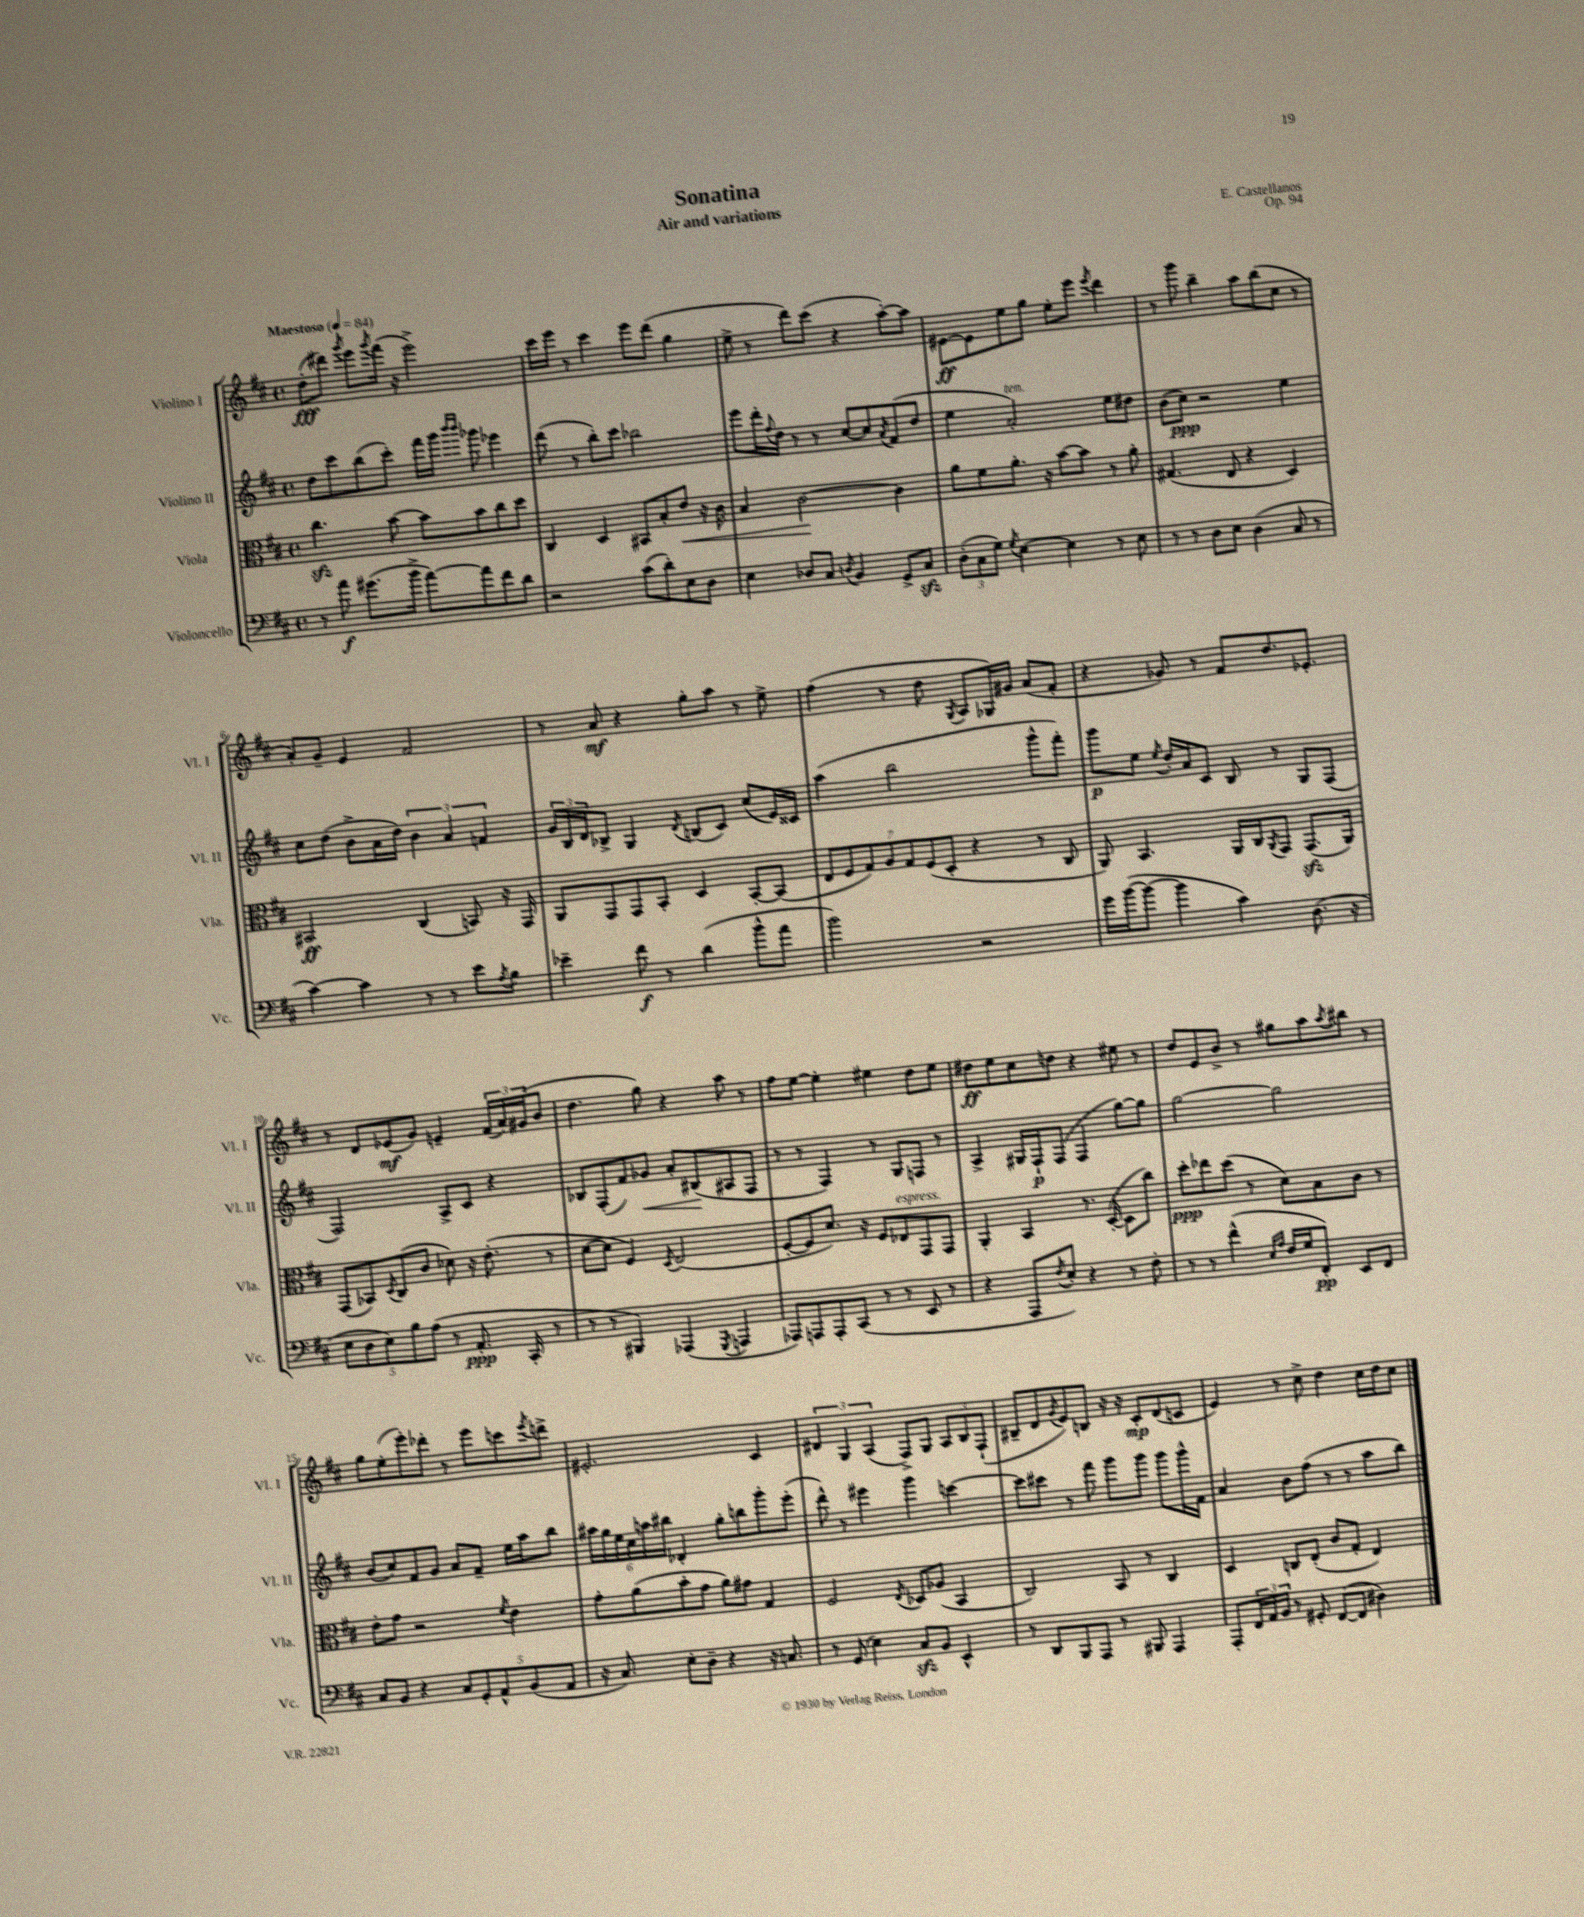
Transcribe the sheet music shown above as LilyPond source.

\header { title = "Sonatina" composer = "E. Castellanos" subtitle = "Air and variations" opus = "Op. 94" }
<<
\new StaffGroup <<
\new Staff = "s0" \with { instrumentName = "Violino I" shortInstrumentName = "Vl. I" } {
    \clef treble \key d \major \defaultTimeSignature \time 4/4 \tempo "Maestoso" 4 = 84
    d''8-.\fff( dis'''8) \acciaccatura { g'''8 } e'''8 \acciaccatura { g'''8 } fis'''16( r16 e'''2->) |
    cis'''16 e'''16 r8 cis'''4 e'''8 d'''8( g''4 |
    e''8-> r8 d'''8) cis'''8( r4 a''8~-.) a''8 |
    eis'8~\ff eis'8 e''8 g''8 e''8-. e'''8 \acciaccatura { e'''8 } d'''4 |
    r8 g'''8 b''4-- a''8 b''8( cis''8 r8 |
    a'8-.) g'8-- e'4 fis'2 |
    r8 a'8\mf r4 g''8-. a''8 r8 e''8-> |
    fis''4( r8 d''8 \acciaccatura { g8 } a8 ges16) gis'16 a'8( fis'8-. |
    r4 ges'8) r8 fis'8 d''8. ees'8.-. |
    r8 d'8 ees'8\mf( g'8) e'4-- \tuplet 3/2 { fis'16( a'16) gis'16( } b'8 |
    d''4. g''8) r4 a''8 r8 |
    fis''8 e''8~ e''4-. eis''4 d''8 eis''8 |
    dis''8\ff e''8 cis''8 d''8 r4 eis''8 r8 |
    d''8 e'8 b'8-> r8 gis''8 a''8 \acciaccatura { a''8 } bis''8 r8 |
    g''8 e''8-.( e'''8-.) des'''8-. r8 e'''8 c'''8 \acciaccatura { e'''8 } d'''8-> |
    eis'2.-. cis'4 |
    \tuplet 3/2 { dis'4 g4 a4( } fis8->) g8 \tuplet 3/2 { a8 b8 fis8-!( } |
    bis8-- d'8 \acciaccatura { g'8 } e'8) b8 r16 r16 cis'8-.\mp d'8( c'8 |
    e'4) r8 cis''8-> d''4 cis''16 d''16 cis''8 \bar "|." |
}
\new Staff = "s1" \with { instrumentName = "Violino II" shortInstrumentName = "Vl. II" } {
    \clef treble \key d \major \defaultTimeSignature \time 4/4
    d''8 cis'''8 b''8( cis'''8-.) fis'''16 g'''16 \grace { b'''16 b'''16 } ges'''8 ees'''4 |
    d'''8( r8 b''8-.) cis'''8 bes''2 |
    e'''8 d'''16-. \appoggiatura { fis''8 } d''16 r8 r8 cis''8~ cis''8 \acciaccatura { a'8 } fis'8( d''8 |
    e''4 a'2-.^\markup { \italic "ten." }) e''8 dis''8 |
    b'8( cis''8\ppp) r2 e''4 |
    cis''8 d''8( b'8-> a'16 d''16) \tuplet 3/2 { b'4 a'4 f'4 } |
    \tuplet 3/2 { g'16 b16 d'16 } bes8-> g4 \acciaccatura { d'8 } b8( cis'8) cis''8( e'16) cisis'16 |
    a''4( b''2 g'''8-^ fis'''8-.) |
    g'''8\p e''8 \acciaccatura { e''8 } d''16-. a'16 cis'8 b8 r8 g8 fis8( |
    fis2) a8-> cis'8 r4 |
    bes8 fis8-.( fis'8) ges'8\< a'8-. bis8\!( ais8 fis8 |
    r8 r8 fis4) r8 g8 f8 r8 |
    a4-> gis16 fis16-!\p fis8( fis4 g''8~) g''8 |
    g''2~ g''2 |
    b'8( cis''8) fis'8 g'8 a'8 fis'8-- e''16 a''16 b''8 |
    \tuplet 6/4 { ais''16 g''16 e''16 cis''16 a''16 bis''16 } des'4-. g''8-. b''8 g'''8-. e'''8-.( |
    d'''8-^) r8 eis'''4 g'''4 c'''4~ |
    c'''8 cis'''8 r8 fis'''8 g'''8 g'''8 g'''8 g'''16-^ fis'16 |
    a'4 b'8 fis''8( r8 r8 a''8 b''8) \bar "|." |
}
\new Staff = "s2" \with { instrumentName = "Viola" shortInstrumentName = "Vla." } {
    \clef alto \key d \major \defaultTimeSignature \time 4/4
    cis''4.\sfz b'8~ b'8 b'8 cis''8 d''8 |
    cis4 d4 bis,8 b8-. e'8\< r16 cis'16 |
    b4 cis'2~\! cis'4 |
    a'8 fis'8 a'8.-. r16 b'8~ b'8 r8 a'8-. |
    gis4.( e8 r4 d4) |
    bis,2\ff cis4( b,8) r16 g,16 |
    a,8 g,8 g,8 b,8-. d4 b,8~-. b,8( |
    \tuplet 7/4 { e8 fis8 g8) a8 g8 fis8( d8-. } r4 r8 cis8 |
    a,8) b,4. a,16 cis16 \acciaccatura { a,8 } g,8 g,8.\sfz( a,16) |
    g,8( bes,8) \acciaccatura { d8 } cis8( cis'8 des'8) r16 e'8.-.( r8 |
    d'8~ d'8 fis4) \acciaccatura { d8 } e2( |
    fis8~-. fis8 d'8.) r16 fis8 ees8^\markup { \italic "espress." } g,8 g,8 |
    a,4-. b,4 r8. d16~-.( d8 cis''8) |
    d''8-.\ppp ees''8 d''8( r8 d'8) b8 cis'8 r8 |
    e'8-. g'8 r2 \acciaccatura { fis'8 } e'4 |
    g'8-. a'8( b'8-. g'8 a'8) gis'8 g4 |
    fis2 \acciaccatura { e8 } des8 aes8( b,4 |
    cis2) b,8 r8 cis4 |
    d4 c8 e8-.( cis'8 g8-. e4) \bar "|." |
}
\new Staff = "s3" \with { instrumentName = "Violoncello" shortInstrumentName = "Vc." } {
    \clef bass \key d \major \defaultTimeSignature \time 4/4
    r8 a'8\f gis'8.( b'16-> a'8~) a'8 fis'8 d'8 |
    r2 cis'8( d'8-.) e8 d8 |
    e4 des8 cis8 \acciaccatura { d8 } b,4 g,8-> cis8\sfz |
    \tuplet 3/2 { d8-.( cis8 g8) } \acciaccatura { g8 } e4~ e4 r8 e8 |
    r8 r8 d8 e8 d4( cis8 r8 |
    cis'4~) cis'4 r8 r8 e'8 \acciaccatura { a8 } b8 |
    ees'4-- fis'8\f r8 d'4( b'8-^ a'8 |
    b'2) r2 |
    g'16 b'16~( b'8~ b'4 cis'4) d8.( r16 |
    \tuplet 5/4 { e8 d8 e8) b8 a8( } r8 a,8.-.\ppp cis,16-. r8 |
    r8 r8 bis,,4) aes,,4( \acciaccatura { g,,8 } a,,4 |
    aes,,8) a,,8 a,,8-. cis,8( r8 r8 e,8 r8 |
    r4 a,,8 \acciaccatura { fis8 } e8-.) r4 r8 fis8-. |
    r8 r8 fis'4-^( \grace { e16 a16 } fis16 g16 fis,8-.\pp) e,8 fis,8 |
    cis8 b,8 r4 \tuplet 5/4 { cis8 g,8-. a,8-^ b,8( a,8 } |
    r16 cis8.) e8-. d8-- r4 r16 c8. |
    r8 g,8( e4) cis8\sfz b,8 e,4-^ |
    r8 d,8 b,,8 a,,8 r8 bis,,8 a,,4 |
    a,,8-. \tuplet 3/2 { fis,16 a,16 b,16 } r8 gis,8-. fis,8~( fis,8 dis4) \bar "|." |
}
>>
>>
